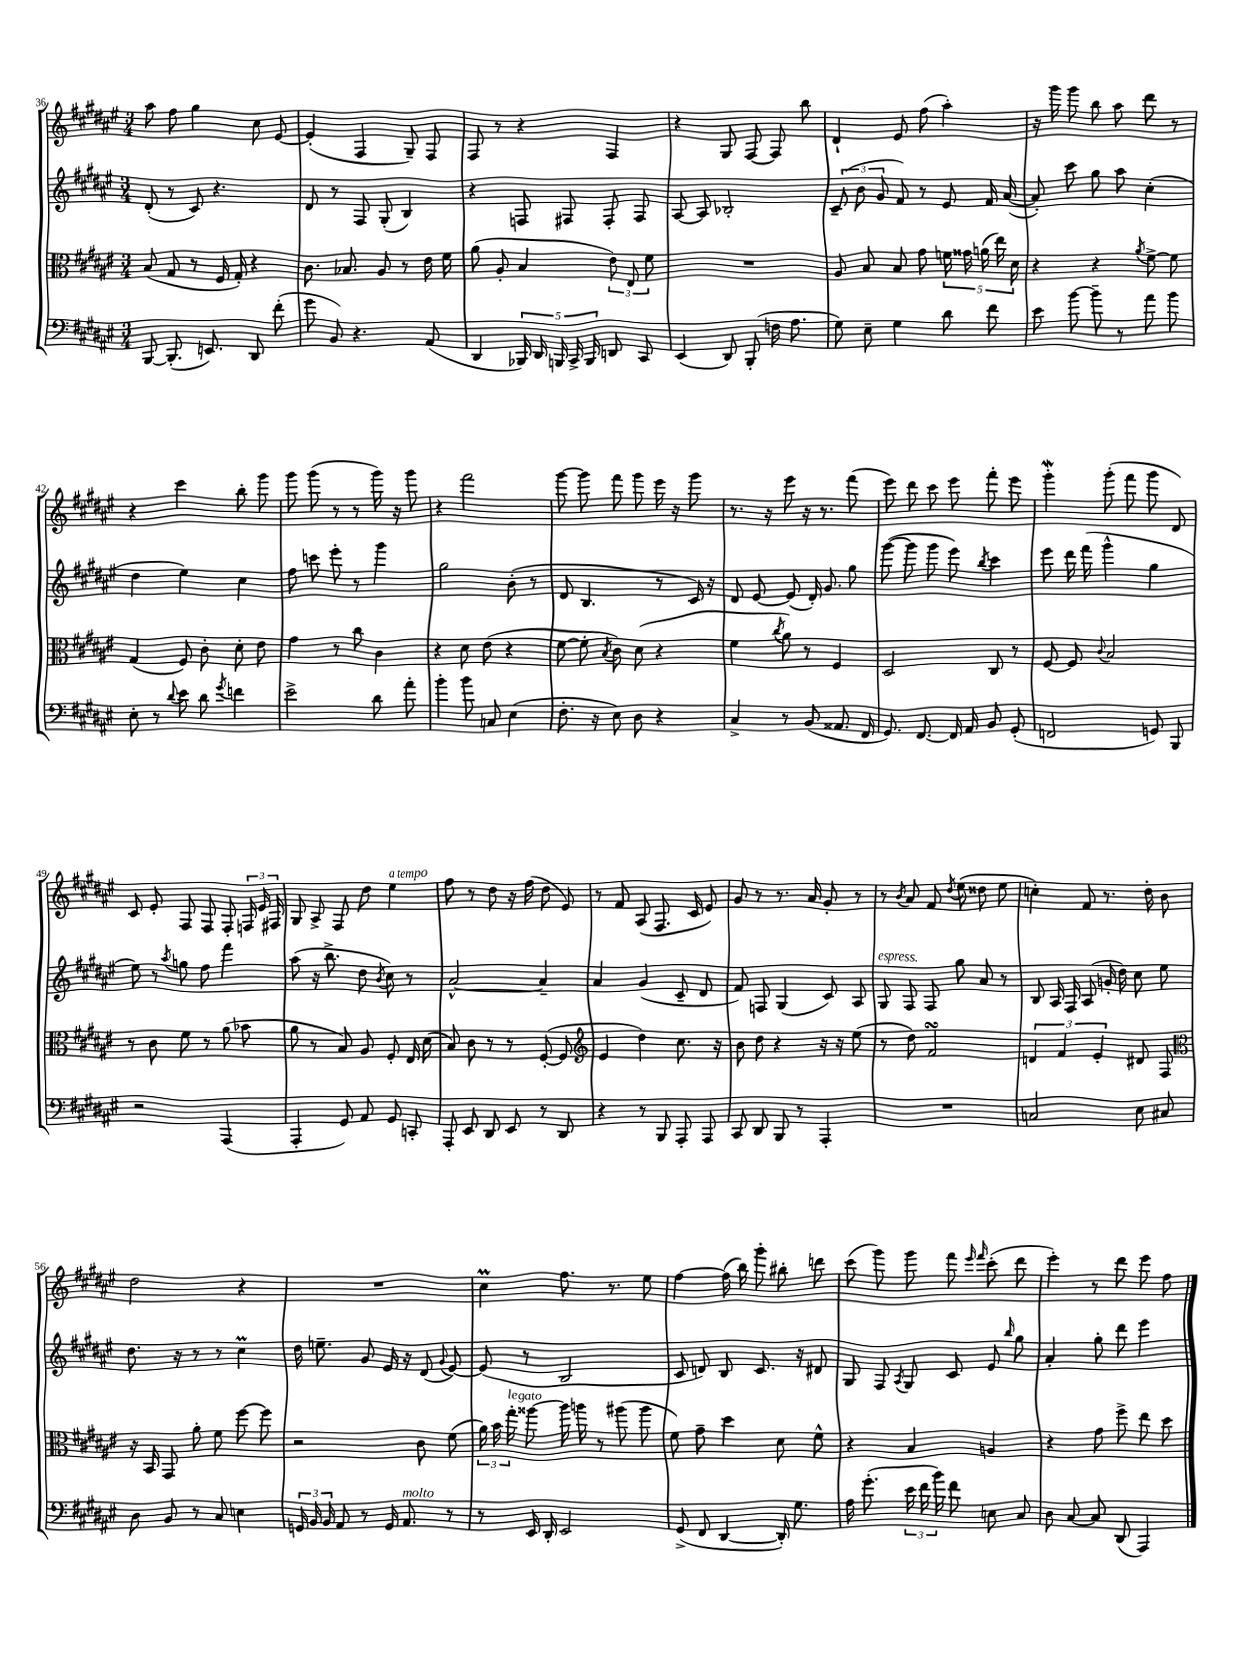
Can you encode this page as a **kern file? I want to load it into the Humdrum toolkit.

**kern	**kern	**kern	**kern
*staff4	*staff3	*staff2	*staff1
*clefF4	*clefC3	*clefG2	*clefG2
*k[f#c#g#d#a#e#]	*k[f#c#g#d#a#e#]	*k[f#c#g#d#a#e#]	*k[f#c#g#d#a#e#]
*M3/4	*M3/4	*M3/4	*M3/4
[8BBB	(8B	(8d#'	8aa#
(8.BBB']	8G#	8r	8ff#
.	8r	8c#)	4gg#
8.EE)	.	.	.
.	16F#	4.r	.
.	16G#')	.	.
8DD#	4r	.	8cc#
(8f#'	.	.	[8e#
=	=	=	=
8g#	8.c#	8d#	(4e#']
8BB)	.	8r	.
.	8.B-	.	.
4.r	.	8F#	4F#
.	8A#	(8G#'	.
.	8r	4B)	8G#~)
(8AA#	16e#	.	8F#
.	16f#	.	.
=	=	=	=
4DD#	(8a#	4r	8F#
.	8A#'	.	8r
20BBB-)	4B	8F	4r
20DD#	.	.	.
20BBB	.	.	.
.	.	8F#	.
20CC#^	.	.	.
20BBB	.	.	.
8DD	12e#)	8F#'	4F#
.	12E#	.	.
8CC#	.	8F#	.
.	12f#	.	.
=	=	=	=
(4EE#	2.r	[8A#	4r
.	.	8A#]	.
8DD#)	.	2B-'	8G#
(8BBB'	.	.	[8F#
16F	.	.	8F#]
8.A#	.	.	.
.	.	.	8bb
=	=	=	=
8G#)	8A#	(12c#~	4d#`
.	.	12b	.
8E#~	8B	.	.
.	.	12g#	.
4G#	8B	8f#)	8e#
.	8g#	8r	(8ff#
8d#	20f	8e#	4aa#')
.	20g##	.	.
.	(20a	.	.
8f#	.	16f#	.
.	20ee#)	.	.
.	.	([16a#	.
.	20d#	.	.
=	=	=	=
8e#	4r	8a#'])	16r
.	.	.	16ggg#
[8b	.	8ccc#	8ggg#
8b~]	4r	8gg#	8bb
8r	.	8aa#	8aa#
.	8qa#	.	.
8a#	[8f#^	(4cc#'	8ddd#
8b	8f#]	.	8r
=	=	=	=
8E#'	(4G#	4dd#	4r
8r	.	.	.
8qqd#	.	.	.
8e#	8F#)	4ee#)	4ccc#
8d#	8c#'	.	.
8qg#	.	.	.
4f	8d#'	4cc#	8bb'
.	8e#	.	8ggg#
=	=	=	=
2e#^	4g#	8ff#	8ggg#
.	.	8ccc	(8ggg#
.	8r	8eee#'	8r
.	8cc#	8r	8r
8d#	4c#	4ggg#	16ggg#)
.	.	.	16r
8a#'	.	.	8ggg#
=	=	=	=
4b'	4r	2gg#	4r
8b	8d#	.	2fff#
8C	(8e#	.	.
(4E#	4r	(8b'	.
.	.	8r	.
=	=	=	=
8.F#'	[8f#	8d#	[8ggg#
.	8f#']	4.B	8ggg#]
16r	.	.	.
.	8qB	.	.
8E#)	8c#)	.	8fff#
8D#	(8d#	.	8ggg#
4r	4r	8r	16eee#
.	.	.	16r
.	.	16c#)	8ggg#
.	.	16r	.
=	=	=	=
4C#^	4f#	8d#	8.r
.	.	[8e#	.
.	.	.	16r
.	8qcc#	.	.
8r	8a#)	(8e#]	8eee#
(8BB	8r	16d#')	16r
.	.	8.g#	8.r
8.AA##	4F#	.	.
.	.	8gg#	(8fff#
16FF#	.	.	.
=	=	=	=
8.GG#)	2D#	([8ggg#	8eee#)
.	.	8ggg#]	8ddd#
[8.FF#	.	.	.
.	.	8ggg#	8ccc#
16FF#]	.	8eee#)	8eee#
16AA#	.	.	.
.	.	8qbb	.
8BB	8C#	4ccc#	8fff#'
(8GG#'	8r	.	8eee#
=	=	=	=
2FF	[8F#	8eee#	4ggg#'
.	8F#]	16ddd#	.
.	.	(16fff#	.
.	8qqc#	.	.
.	2B	4ggg#^^	(8ggg#'
.	.	.	8fff#
8GG)	.	4gg#	8ggg#
8BBB	.	.	8d#)
=	=	=	=
2r	8r	8ee#)	8c#
.	8c#	8r	8e#'
.	.	8qaa#	.
.	8f#	8gg	8F#
.	8r	8ff#	8F#
(4AAA#	(8a#	4fff#	8F#'
.	8b-	.	24F
.	.	.	24e#
.	.	.	24F#
=	=	=	=
4AAA#'	8a#	(8aa#	8G#
.	8r	16r	8A#^
.	.	8.bb^	.
8GG#)	8B)	.	8F#
8AA#	8A#	8dd#	8dd#
.	.	8qb	.
8GG#	8F#'	8cc#)	4ee#
8CC'	16E#	8r	.
.	(16d#	.	.
=	=	=	=
8AAA#'	8B)	[2a#^^	8ff#
8EE#	8c#	.	8r
8DD#	8r	.	8dd#
8EE#	8r	.	16r
.	.	.	(16ff#
8r	([8F#'	4a#~]	8dd#
8DD#	8F#]	.	8e#)
=	=	=	=
*	*clefG2	*	*
4r	4e#	4a#	8r
.	.	.	8f#
8r	4dd#)	(4g#	(8A#
8BBB	.	.	8.F#
8AAA#'	8.cc#	8c#~	.
.	.	.	16c#
8AAA#	.	8d#	8e#)
.	16r	.	.
=	=	=	=
8CC#	8b	8f#)	8g#
8DD#	8dd#	8F	8r
8BBB	4r	(4G#	8.r
8r	.	.	.
.	.	.	16a#
4AAA#'	16r	8c#)	8g#'
.	16r	.	.
.	(8ee#	8A#	8r
=	=	=	=
2.r	8r	8G#	8r
.	.	.	8qb
.	8dd#)	8F#	8a#
.	2f#	8F#	8f#
.	.	.	8qdd#
.	.	8gg#	(8ee#
.	.	8a#	8dd##
.	.	8r	8ee#
=	=	=	=
2C	6d	8B	4cc')
.	.	16A#	.
.	6f#	.	.
.	.	16F#	.
.	.	(8A#	8f#
.	6e#'	.	.
.	.	16g'	8.r
.	.	16dd#)	.
8E#	8d#	8cc#	.
.	.	.	16dd#'
8C#	8F#	8ee#	8b
=	=	=	=
*	*clefC3	*	*
8D#	16r	8.dd#	2dd#
.	16BB	.	.
8BB	8GG#	.	.
.	.	16r	.
8r	8a#'	8r	.
8C#	8f#	8r	.
4E	[8ff#	4cc#	4r
.	8ff#]	.	.
=	=	=	=
24GG	2r	16dd#	2.r
24BB	.	.	.
.	.	8.ee~	.
24BB	.	.	.
8AA#	.	.	.
8r	.	8g#	.
16GG	.	16e#	.
8.AA#	.	16r	.
.	8c#	(8d#	.
.	.	8qqg#	.
8r	(8f#	[8e#)	.
=	=	=	=
8r	24a#)	(8e#]	4cc#
.	24b	.	.
.	24gg#'	.	.
16EE#	[8aa##	8r	.
16DD#'	.	.	.
2EE#	16aa##]	2B	8.ff#
.	16aa	.	.
.	8r	.	.
.	.	.	8.r
.	(8aa#	.	.
.	8aa#	.	8ee#
=	=	=	=
(8GG#^	8f#)	8c#	[4ff#
8FF#	8g#~	8d)	.
[4DD#	4dd#	8B	(16ff#]
.	.	.	16bb)
.	.	8.c#	8ggg#'
16DD#'])	8d#	.	8bb#'
8.G#	.	16r	.
.	8f#^^	8d#	8ddd
=	=	=	=
16A#	4r	8G#	(8ccc#
(8.g#'	.	.	.
.	.	8F#	8ggg#)
.	.	8qA#	.
24e#	4B	8G#	8ggg#
24f#	.	.	.
24b)	.	.	.
8f#	.	8c#	8fff#
.	.	.	16qqeee#
.	.	.	16qqfff#
8E	4A	8e#	(8ccc#'
.	.	16qqbb	.
8C#	.	8gg#	8ddd#
=	=	=	=
8D#	4r	4a#'	4eee#')
[8C#	.	.	.
8C#]	8g#	8gg#'	8r
(8DD#	8ff#^	8ddd#	8ddd#
4AAA#)	8ee#	4eee#	8eee#
.	8dd#	.	8ff#
==	==	==	==
*-	*-	*-	*-
